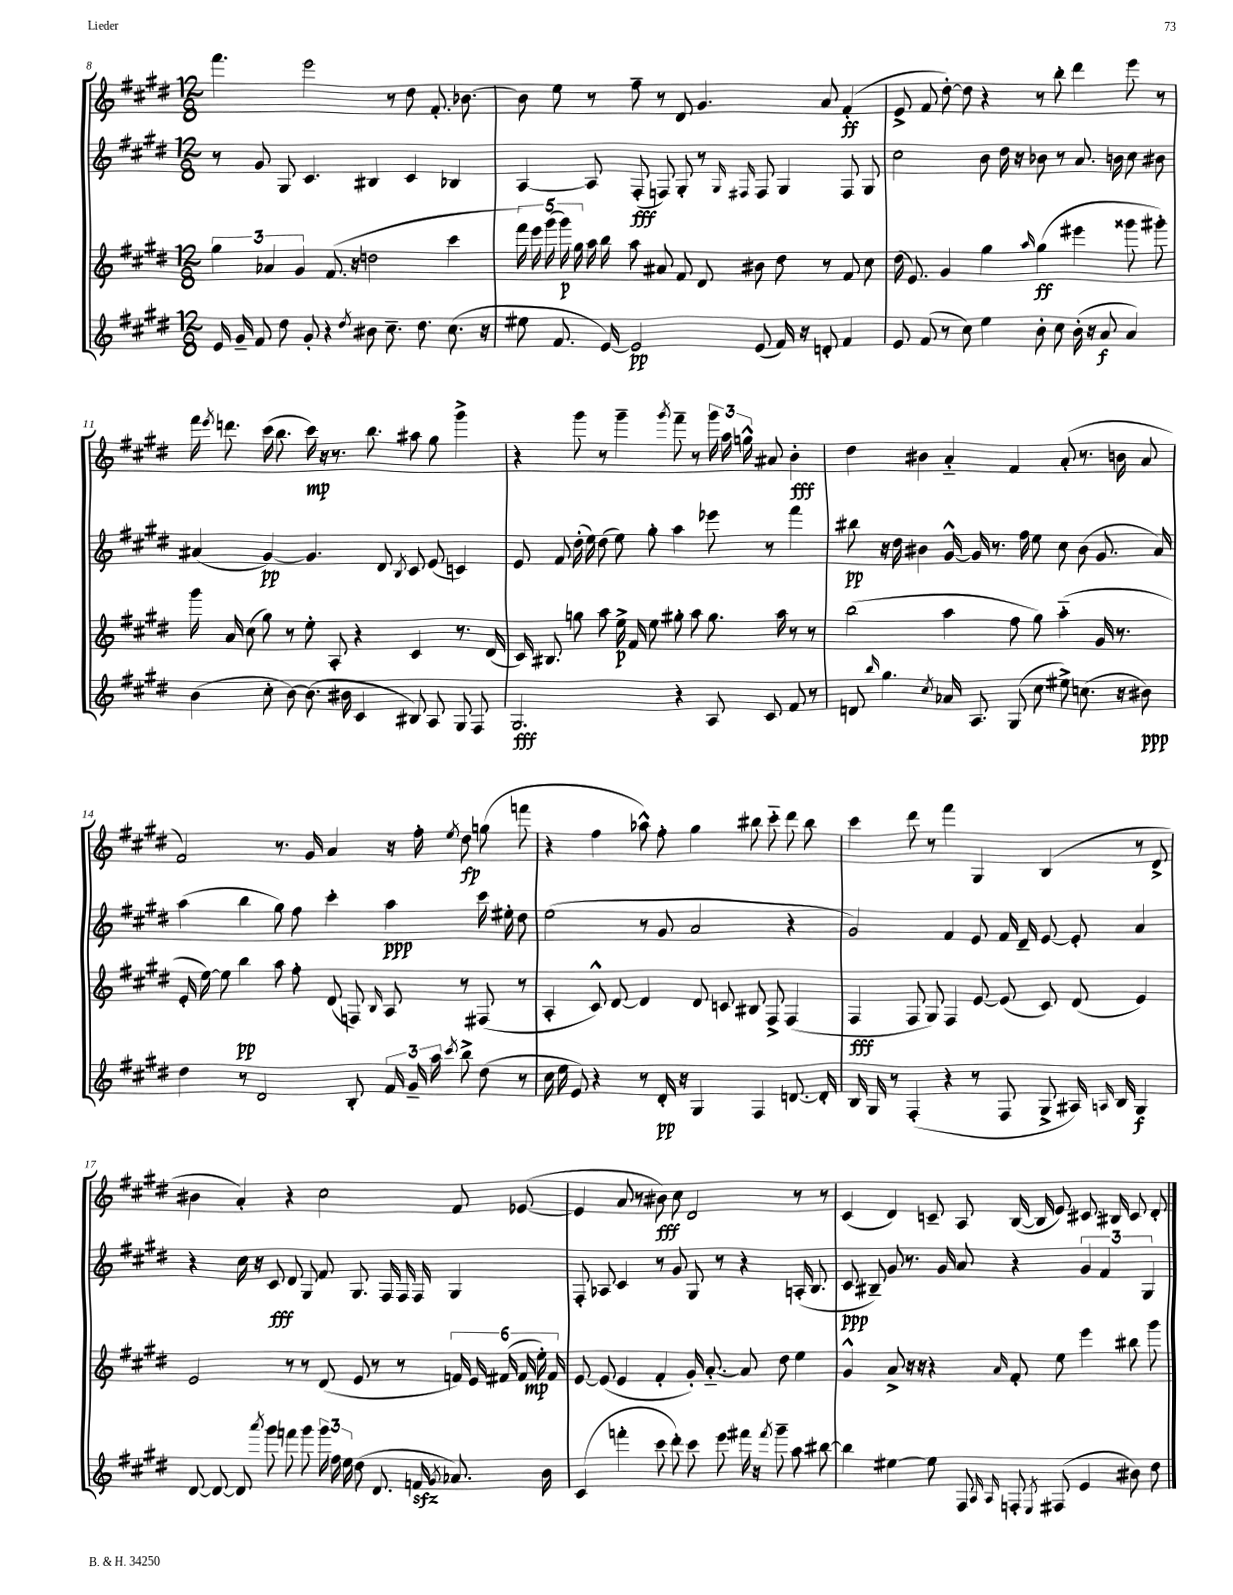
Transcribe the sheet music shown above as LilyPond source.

<<
\new StaffGroup <<
\new Staff = "s0" {
    \clef treble \key e \major \numericTimeSignature \time 12/8
    \autoBeamOff fis'''4. e'''2 r8 dis''8 fis'8.-. bes'8.~ |
    bes'8 e''8 r8 fis''8-- r8 dis'8 gis'4. a'8 fis'4-.\ff( |
    e'8-> fis'8 dis''8~-.) dis''8 r4 r8 b''8-. dis'''4 e'''8 r8 |
    fis'''16 \acciaccatura { e'''8 } d'''8. cis'''16( b''8. cis'''16\mp) r16 r8. b''8. ais''8 gis''8 gis'''4-> |
    r4 gis'''8 r8 gis'''4-- \acciaccatura { gis'''8 } fis'''8-- r8 \tuplet 3/2 { gis'''16 a''16 g''16-^ } ais'8 b'4-.\fff |
    dis''4 bis'4 a'4-_ fis'4 a'8-.( r8. b'16 a'8 |
    fis'2) r8. gis'16 a'4 r16 fis''16-. \acciaccatura { e''8 } dis''8\fp g''8( f'''8 |
    r4 fis''4 aes''8-^) fis''8-. gis''4 bis''8 cis'''8-_ dis'''8 bis''8 |
    cis'''4 dis'''8 r8 fis'''4 gis4 b4( r8 dis'8-> |
    bis'4 a'4-.) r4 cis''2 fis'8 ees'8~( |
    ees'4 a'8 r8 bis'8\fff) cis''8 dis'2 r8 r8 |
    cis'4( dis'4) c'8-- a8 b16~( b16 e'8) cis'8. bis16 cis'8 dis'8-. \bar "|." |
}
\new Staff = "s1" {
    \clef treble \key e \major \numericTimeSignature \time 12/8
    \autoBeamOff r8 gis'8 gis8 cis'4. bis4 cis'4 bes4 |
    a4~ a8 fis8-.\fff( f8) gis8-. r8 \grace { gis16 fis16 } fis8 gis4 fis8 gis8 |
    cis''2 b'8 dis''16 r16 bes'8 r8 a'8. b'16 cis''8 bis'8 |
    ais'4( gis'4~\pp) gis'4. dis'8 \acciaccatura { b8 } cis'8 e'8( c'4) |
    e'8 fis'8 dis''16-.( e''16) dis''8( e''8) gis''8-. a''4 ees'''8 r8 fis'''4 |
    bis''8\pp r16 dis''16 bis'4 gis'16~-^ gis'16 r8. fis''16 e''8 cis''8 bis'8( gis'8. a'16) |
    a''4( b''4 gis''8) fis''8 cis'''4-. a''4\ppp cis'''16 eis''16-. dis''8 |
    e''2( r8 gis'8 a'2 r4 |
    gis'2) fis'4 e'8 fis'16 dis'16-- e'8~ e'8-. a'4 |
    r4 cis''16 r16 cis'8\fff dis'8 gis8 fis'8 gis8. fis16 fis16 fis16 gis4 |
    fis8-. aes8 cis'4 r8 gis'8 gis8 r8 r4 a16-.( b8. |
    cis'8\ppp bis8--) gis'8 r8. gis'16 a'8 r4 \tuplet 3/2 { gis'4 fis'4 gis4 } \bar "|." |
}
\new Staff = "s2" {
    \clef treble \key e \major \numericTimeSignature \time 12/8
    \autoBeamOff \tuplet 3/2 { gis''4 aes'4 gis'4 } fis'8.( r16 d''2 cis'''4 |
    \tuplet 5/4 { fis'''16) e'''16 gis'''16( gis'''16\p) gis''16 } a''16 b''16 a''8 ais'8 fis'8 dis'8 bis'8 dis''8 r8 fis'8 cis''8 |
    dis''16( e'8.) gis'4 gis''4 \grace { a''16 } gis''4\ff( eis'''4 gisis'''8 gis'''8-.) |
    gis'''16 a'16 cis''8( gis''8) r8 e''8-. a8-. r4 cis'4 r8. dis'16( |
    cis'16) bis8. g''8 a''8 e''16->\p fis'16 e''8 gis''8-. a''8 gis''8. a''16 r8 r8 |
    b''2( a''4 fis''8 gis''8) a''4-_( gis'16 r8. |
    e'16-. e''16~) e''8 b''4\pp a''8 fis''8-. dis'8( f8) \grace { b16 } a8 r8 fis8( r8 |
    a4-. cis'8-^) dis'8~ dis'4 dis'8 c'8 bis8 fis8-> fis4( |
    fis4\fff fis8 gis8) fis4 e'8~ e'8( cis'8) dis'8( e'4) |
    e'2 r8 r8 dis'8( e'8 r8 r8 \tuplet 6/4 { f'16) e'16 fis'16( fis'16 e''16-.\mp) fis'16 } |
    e'8~ e'8( e'4 fis'4-. gis'16-.) a'8.~-_ a'8 dis''8 e''4 |
    gis'4-^ a'8-> r16 r16 r4 \grace { a'16 } fis'8-. e''8 e'''4 bis''8 gis'''8 \bar "|." |
}
\new Staff = "s3" {
    \clef treble \key e \major \numericTimeSignature \time 12/8
    \autoBeamOff e'16 gis'16-- fis'8 dis''8 gis'8-. r4 \acciaccatura { dis''8 } bis'8 cis''8.-- dis''8. cis''8.( r16 |
    eis''8 fis'8. e'16~) e'2\pp e'8( fis'16) r16 d'8-. fis'4 |
    e'8 fis'8( r8 cis''8) e''4 b'8-. cis''8 b'16-.( r16 a'8\f a'4) |
    b'4( cis''8-. b'8~) b'8.( bis'16 cis'4 bis8) a8 gis8 fis8 |
    gis2.\fff r4 a8 cis'8 fis'8 r8 |
    d'8 \grace { b''16 } gis''4. \acciaccatura { cis''8 } aes'16 a8. gis8( cis''8 eis''8->) c''8.( r16 bis'8\ppp) |
    dis''4 r8 dis'2 b8-. \tuplet 3/2 { fis'16 gis'16-- a''16 } \acciaccatura { cis'''8 } b''8-> dis''8( r8 |
    cis''16 e''16 e'8) r4 r8 dis'16-.\pp r16 gis4 fis4 d'8.~ d'16-. |
    b16 gis16 r8 fis4-.( r4 r8 fis8 gis8-> ais16) \grace { a16 } b16 gis4\f |
    dis'8~ dis'8~ dis'8 \acciaccatura { a'''8 } gis'''8 f'''8 gis'''8 \tuplet 3/2 { gis'''16 fis''16 e''16 } dis''8( dis'8. f'16\sfz \acciaccatura { gis'8 } aes'8.) b'16 |
    cis'4( f'''4-. cis'''8 dis'''8-.) cis'''8 e'''8 fis'''16 r16 \acciaccatura { fis'''8 } gis'''8-- a''8 bis''8~ |
    bis''4 eis''4~ eis''8 fis8 \grace { a16 a16 } f8-. \acciaccatura { e8 } fis8( e'4 bis'8) dis''8 \bar "|." |
}
>>
>>
\layout { \context { \Score currentBarNumber = #8 } }
